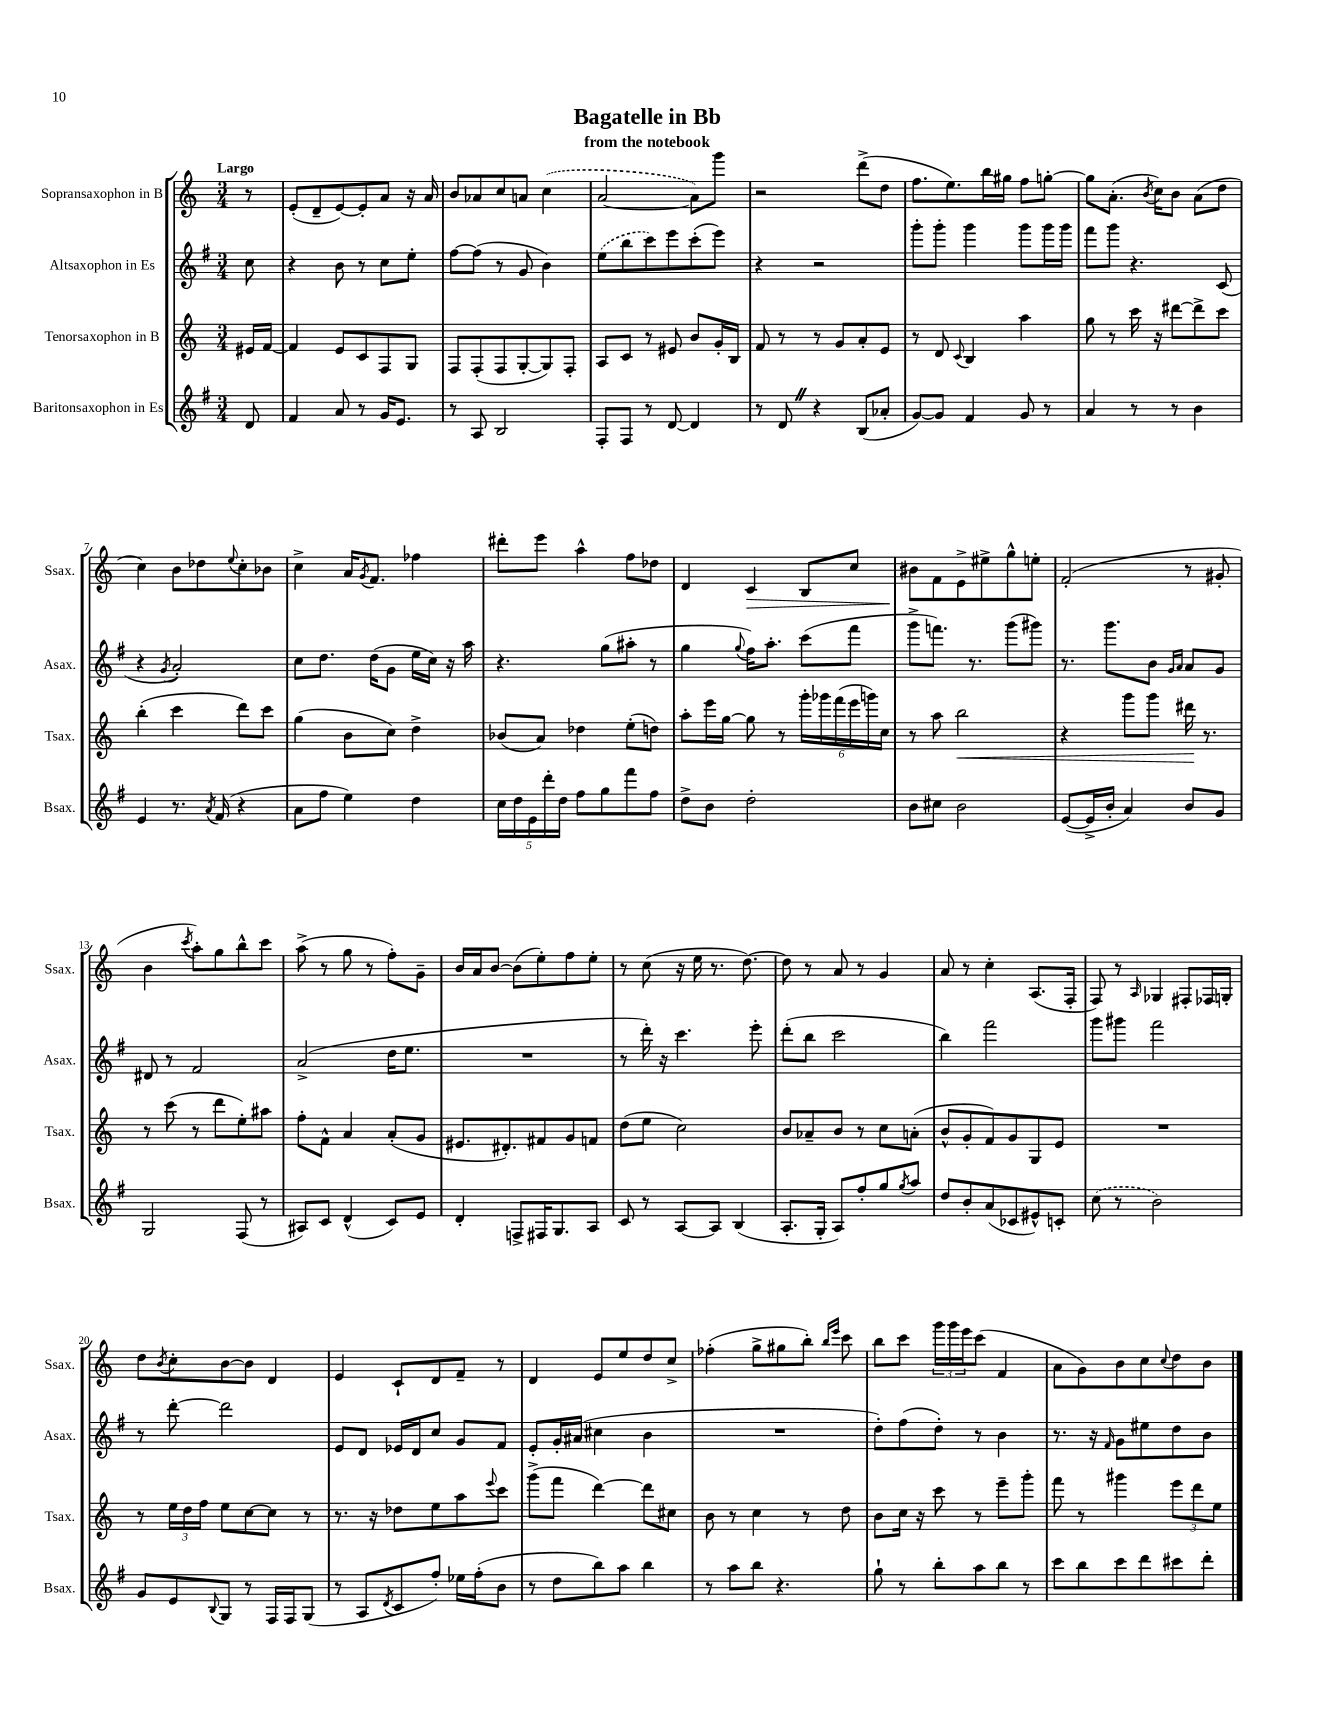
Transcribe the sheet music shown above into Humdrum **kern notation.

**kern	**kern	**dynam	**kern	**kern	**dynam
*part4	*part3	*part3	*part2	*part1	*part1
*staff4	*staff3	*staff3	*staff2	*staff1	*staff1
*I"Baritonsaxophon in Es	*I"Tenorsaxophon in B	*	*I"Altsaxophon in Es	*I"Sopransaxophon in B	*
*I'Bsax.	*I'Tsax.	*	*I'Asax.	*I'Ssax.	*
*clefG2	*clefG2	*	*clefG2	*clefG2	*
*k[f#]	*k[]	*	*k[f#]	*k[]	*
*M3/4	*M3/4	*	*M3/4	*M3/4	*
=	=	=	=	=	=
!	!	!	!	!LO:TX:a:B:t=Largo	!
8d/	16e#X/LL	.	8cc\	8r	.
.	[16f/JJ	.	.	.	.
=1	=1	=1	=1	=1	=1
4f#/	4f/]	.	4r	(8e'/L	.
.	.	.	.	8d~/	.
8a/	8e/L	.	8b\	[8e/)	.
8r	8c/	.	8r	8e'/]	.
16g/KL	8F/	.	8cc\L	8a/J	.
8.e/J	.	.	.	.	.
.	8G/J	.	8ee'\J	16r	.
.	.	.	.	16a/	.
=2	=2	=2	=2	=2	=2
8r	8F/L	.	[8ff#\L	8b/L	.
8A/	(8F'/	.	(8ff#\J]	8a-X/	.
2B/	8F/	.	8r	8cc/	.
.	[8G'/	.	8g/	8an/J	.
.	8G/])	.	4b\)	(4cc\	.
.	8F'/J	.	.	.	.
=3	=3	=3	=3	=3	=3
8F#'/L	8A/L	.	(8ee\L	[2a/	.
8F#/J	8c/J	.	8bb\	.	.
8r	8r	.	8ccc\)	.	.
[8d/	8e#X/	.	8eee\	.	.
4d/]	8b/L	.	(8ccc'\	8a\L])	.
.	16g'/L	.	8eee\J)	8ggg\J	.
.	16B/JJ	.	.	.	.
=4	=4	=4	=4	=4	=4
8r	8f/	.	4r	2r	.
8dZ/	8r	.	.	.	.
4r	8r	.	2r	.	.
.	8g/L	.	.	.	.
(8B/L	8a'/	.	.	(8ddd^\L	.
8a-X'/J	8e/J	.	.	8dd\J	.
=5	=5	=5	=5	=5	=5
[8g/L)	8r	.	8ggg'\L	8.ff\L	.
8g/J]	8d/	.	8ggg'\J	.	.
.	.	.	.	8.ee\)	.
.	8qqc/	.	.	.	.
4f#/	4B/	.	4ggg\	.	.
.	.	.	.	16bb\L	.
.	.	.	.	16gg#X\JJ	.
8g/	4aa\	.	8ggg\L	8ff\L	.
8r	.	.	16ggg\L	[8ggn'\J	.
.	.	.	16ggg\JJ	.	.
=6	=6	=6	=6	=6	=6
4a/	8gg\	.	8fff#\L	8gg\L]	.
.	8r	.	8ggg\J	(8.a'\J	.
8r	16ccc\	.	4.r	.	.
.	.	.	.	8qb/	.
.	16r	.	.	16cc\KL)	.
8r	[8ddd#X\L	.	.	8b\J	.
4b\	8ddd#^\]	.	.	(8a\L	.
.	8ccc\J	.	(8c/	8dd\J	.
!!LO:LB:g=z
=7	=7	=7	=7	=7	=7
4e/	(4bb'\	.	4r	4cc\)	.
.	.	.	8qg/	.	.
8.r	4ccc\	.	2a'/)	8b\L	.
.	.	.	.	8dd-X\	.
8qa/	.	.	.	.	.
(16f#/	.	.	.	.	.
.	.	.	.	8qqee/	.
4r	8ddd\L)	.	.	8cc'\	.
.	8ccc\J	.	.	8b-X\J	.
=8	=8	=8	=8	=8	=8
8a\L	(4gg\	.	8cc\L	4cc^\	.
8ff#\J	.	.	8.dd\J	.	.
4ee\)	8b\L	.	.	16a/KL	.
.	.	.	.	8qg/	.
.	.	.	(16dd\KL	8.f/J	.
.	8cc\J)	.	8g\J	.	.
4dd\	4dd^\	.	16ee\LL	4ff-X\	.
.	.	.	16cc\JJ)	.	.
.	.	.	16r	.	.
.	.	.	16aa\	.	.
=9	=9	=9	=9	=9	=9
20cc\LL	(8b-X/L	.	4.r	8ddd#X'\L	.
20dd\	.	.	.	.	.
20e\	.	.	.	.	.
.	8a/J)	.	.	8eee\J	.
20ddd'\	.	.	.	.	.
20dd\JJ	.	.	.	.	.
8ff#\L	4dd-X\	.	.	4aa^^\	.
8gg\	.	.	(8gg\L	.	.
8fff#\	(8ee'\L	.	8aa#X'\J	8ff\L	.
8ff#\J	8ddn\J)	.	8r	8dd-X\J	.
=10	=10	=10	=10	=10	=10
8dd^\L	8aa'\L	.	4gg\	4d/	.
8b\J	16eee\L	.	.	.	.
.	[16gg\JJ	.	.	.	.
.	.	.	8qqgg/	.	.
!	!	!	!	!	!LO:HP:b
2dd'\	8gg\]	.	16ff#\KL)	4c/	>
.	.	.	8.aa'\J	.	.
.	8r	.	.	.	.
.	24ggg'\LL	.	(8ccc\L	8B/L	.
.	24ggg-X\	.	.	.	.
.	(24fff\	.	.	.	.
.	24eee\	.	8fff#\J	8cc/J	.
.	24gggn\)	.	.	.	.
.	24cc\JJ	.	.	.	.
=11	=11	=11	=11	=11	=11
8b\L	8r	.	8ggg^\L	8b#X\L	.
8cc#X\J	8aa\	.	8.fffn\J)	8f\	]
!	!	!LO:HP:b	!	!	!
2b\	2bb\	<	.	8e^\	.
.	.	.	8.r	.	.
.	.	.	.	8ee#X^\	.
.	.	.	(8ggg\L	8gg^^\	.
.	.	.	8ggg#X\J)	8een'\J	.
=12	=12	=12	=12	=12	=12
([8e/L	4r	.	8.r	(2f'/	.
16e^/L]	.	.	.	.	.
16b'/JJ	.	.	8.ggg\L	.	.
4a/)	8ggg\L	.	.	.	.
.	8ggg\J	.	8b\J	.	.
.	.	.	16qqg/LL	.	.
.	.	.	16qqa/JJ	.	.
8b/L	16ddd#X\	.	8a/L	8r	.
.	8.r	[	.	.	.
8g/J	.	.	8g/J	8g#X'/	.
!!LO:LB:g=z
=13	=13	=13	=13	=13	=13
2G/	8r	.	8d#X/	4b\	.
.	(8ccc\	.	8r	.	.
.	.	.	.	8qccc/	.
.	8r	.	2f#/	8aa'\L)	.
.	8ddd\L	.	.	8gg\	.
(8F#/	8ee'\)	.	.	8bb^^\	.
8r	8aa#X\J	.	.	8ccc\J	.
=14	=14	=14	=14	=14	=14
8A#X/L)	8ff'\L	.	(2a^/	(8aa^\	.
8c/J	8f^^\J	.	.	8r	.
(4d^^/	4a/	.	.	8gg\	.
.	.	.	.	8r	.
8c/L)	(8a'/L	.	16dd\KL	8ff'\L)	.
.	.	.	8.ee\J	.	.
8e/J	8g/J	.	.	8g~\J	.
=15	=15	=15	=15	=15	=15
4d'/	8.e#X/L	.	2.r	16b/LL	.
.	.	.	.	16a/J	.
.	.	.	.	[8b/J	.
.	8.d#X'/)	.	.	.	.
8Fn^/L	.	.	.	(8b\L]	.
16F#X/K	8f#X/	.	.	8ee'\)	.
8.G/	.	.	.	.	.
.	8g/	.	.	8ff\	.
8A/J	8fn/J	.	.	8ee'\J	.
=16	=16	=16	=16	=16	=16
8c/	(8dd\L	.	8r	8r	.
8r	8ee\J	.	16ddd'\)	(8cc\	.
.	.	.	16r	.	.
[8A/L	2cc\)	.	4.ccc\	16r	.
.	.	.	.	16ee\	.
8A/J]	.	.	.	8.r	.
(4B/	.	.	.	.	.
.	.	.	.	[8.dd\)	.
.	.	.	8eee'\	.	.
=17	=17	=17	=17	=17	=17
8.A'/L	8b/L	.	(8ddd'\L	8dd\]	.
.	8a-X~/	.	8bb\J	8r	.
16G'/Jk	.	.	.	.	.
8A/L)	8b/J	.	2ccc\	8a/	.
8ff#'/	8r	.	.	8r	.
8gg/	8cc\L	.	.	4g/	.
8qgg/	.	.	.	.	.
8aa/J	(8an'\J	.	.	.	.
=18	=18	=18	=18	=18	=18
8dd/L	8b^^/L	.	4bb\)	8a/	.
8b'/	8g'/	.	.	8r	.
(8a/	8f/)	.	2fff#\	4cc'\	.
8c-X/	8g/	.	.	.	.
8e#X^^/)	8G/	.	.	(8.A/L	.
8cn'/J	8e/J	.	.	.	.
.	.	.	.	16F'/Jk	.
=19	=19	=19	=19	=19	=19
(8cc\	2.r	.	8ggg\L	8F/)	.
8r	.	.	8ggg#X\J	8r	.
.	.	.	.	16qqA/	.
2b\)	.	.	2fff#\	4G-X/	.
.	.	.	.	8F#X'/L	.
.	.	.	.	16F-X/L	.
.	.	.	.	16Gn'/JJ	.
!!LO:LB:g=z
=20	=20	=20	=20	=20	=20
8g/L	8r	.	8r	8dd\L	.
.	.	.	.	8qb/	.
8e/	24ee\LL	.	[8ddd'\	8cc'\	.
.	24dd\	.	.	.	.
.	24ff\JJ	.	.	.	.
8qqB/	.	.	.	.	.
8G/J	8ee\L	.	2ddd\]	[8b\	.
8r	[8cc\	.	.	8b\J]	.
16F#/LL	8cc\J]	.	.	4d/	.
16F#/J	.	.	.	.	.
(8G/J	8r	.	.	.	.
=21	=21	=21	=21	=21	=21
8r	8.r	.	8e/L	4e/	.
8A/L	.	.	8d/J	.	.
.	16r	.	.	.	.
8qd/	.	.	.	.	.
8c/	8dd-X\L	.	16e-X/LL	8c`/L	.
.	.	.	16d/J	.	.
8ff#'/J)	8ee\	.	8cc/J	8d/	.
16ee-X\LL	8aa\	.	8g/L	8f~/J	.
(16ff#'\J	.	.	.	.	.
.	8qqeee/	.	.	.	.
8b\J	8ccc\J	.	8f#/J	8r	.
=22	=22	=22	=22	=22	=22
8r	(8ggg^\L	.	8e'/L	4d/	.
8dd\L	8fff\J	.	16g'/L	.	.
.	.	.	(16a#X/JJ	.	.
8bb\)	[4ddd\)	.	4cc#X\	8e/L	.
8aa\J	.	.	.	8ee/	.
4bb\	8ddd\L]	.	4b\	8dd/	.
.	8cc#X\J	.	.	8cc^/J	.
=23	=23	=23	=23	=23	=23
8r	8b\	.	2.r	(4ff-X'\	.
8aa\L	8r	.	.	.	.
8bb\J	4cc\	.	.	8gg^\L	.
4.r	.	.	.	8gg#X\	.
.	8r	.	.	8bb'\J)	.
.	.	.	.	16qqbb/LL	.
.	.	.	.	16qqeee/JJ	.
.	8dd\	.	.	8ccc\	.
=24	=24	=24	=24	=24	=24
8gg`\	8b\L	.	8dd'\L)	8bb\L	.
8r	16cc\Jk	.	(8ff#\	8ccc\J	.
.	16r	.	.	.	.
8bb'\L	8ccc\	.	8dd'\J)	24ggg\LL	.
.	.	.	.	24ggg\	.
.	.	.	.	24eee\J	.
8aa\	8r	.	8r	(8ccc\J	.
8bb\J	8eee~\L	.	4b\	4f/	.
8r	8ggg'\J	.	.	.	.
=25	=25	=25	=25	=25	=25
8ccc\L	8fff\	.	8.r	8a\L	.
8bb\	8r	.	.	8g\)	.
.	.	.	16r	.	.
.	.	.	16qqf#/	.	.
8ccc\	4ggg#X\	.	8g\L	8b\	.
8ddd\	.	.	8ee#X\	8cc\	.
.	.	.	.	8qqcc/	.
8ccc#X\	12eee\L	.	8dd\	8dd\	.
.	12ddd\	.	.	.	.
8ddd'\J	.	.	8b\J	8b\J	.
.	12ee\J	.	.	.	.
==	==	==	==	==	==
*-	*-	*-	*-	*-	*-
